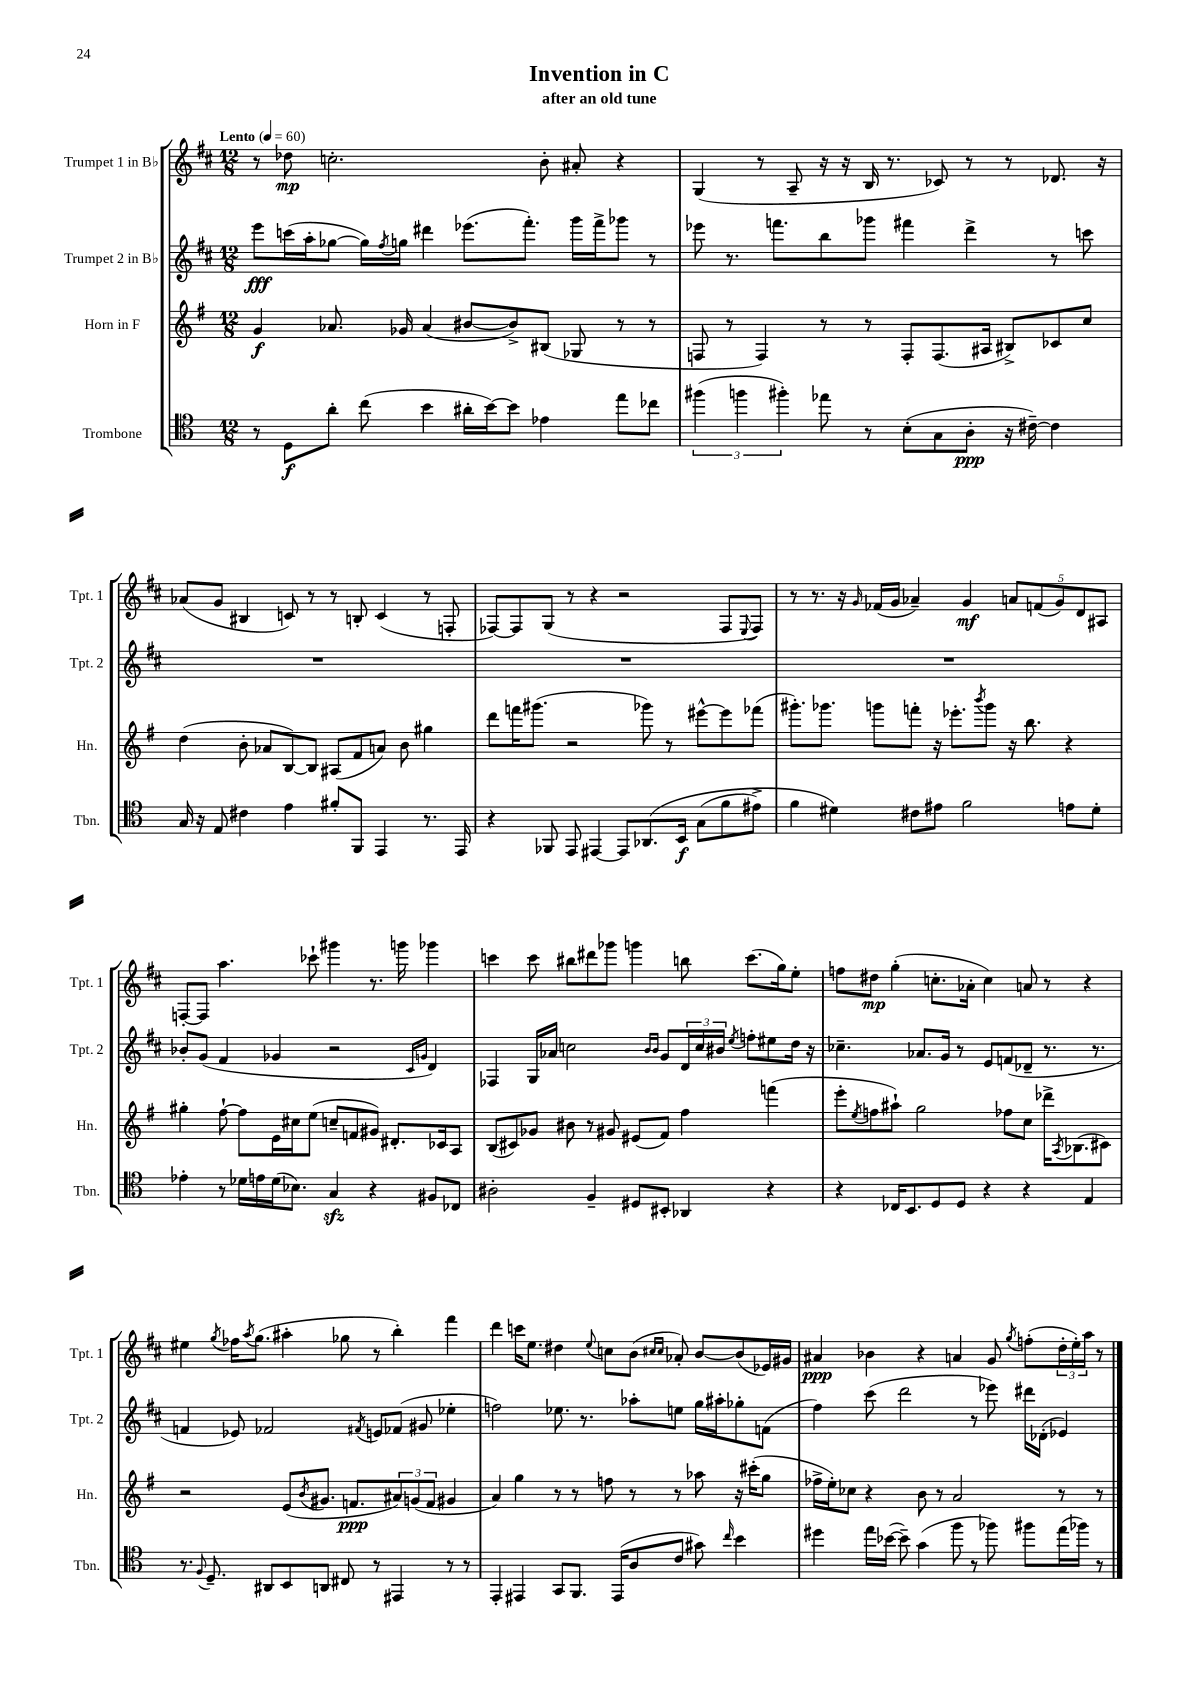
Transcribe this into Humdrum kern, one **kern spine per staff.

**kern	**dynam	**kern	**dynam	**kern	**dynam	**kern	**dynam
*part4	*part4	*part3	*part3	*part2	*part2	*part1	*part1
*staff4	*staff4	*staff3	*staff3	*staff2	*staff2	*staff1	*staff1
*I"Trombone	*	*I"Horn in F	*	*I"Trumpet 2 in B♭	*	*I"Trumpet 1 in B♭	*
*I'Tbn.	*	*I'Hn.	*	*I'Tpt. 2	*	*I'Tpt. 1	*
*clefC4	*	*clefG2	*	*clefG2	*	*clefG2	*
*k[]	*	*k[f#]	*	*k[f#c#]	*	*k[f#c#]	*
*M12/8	*	*M12/8	*	*M12/8	*	*M12/8	*
*MM60	*	*MM60	*	*MM60	*	*MM60	*
=1	=1	=1	=1	=1	=1	=1	=1
!	!	!	!	!	!	!LO:TX:a:B:t=Lento	!
8r	.	4g/	f	8eee\L	fff	8r	.
8D\L	f	.	.	(16cccn\L	.	8dd-X\	mp
.	.	.	.	16aa'\J	.	.	.
8a'\J	.	8.a-X/	.	[8gg-X\J	.	2.ccn'\	.
(8cc\	.	.	.	16gg-\LL])	.	.	.
.	.	.	.	8qff#/	.	.	.
.	.	16g-X/	.	16ggn\JJ	.	.	.
4b\	.	(4a-/	.	4ddd#X\	.	.	.
16a#X'\LL	.	[8b#X/L	.	(8.eee-X\L	.	.	.
[16b\J)	.	.	.	.	.	.	.
8b\J]	.	8b#^/])	.	.	.	.	.
.	.	.	.	8.fff#'\J)	.	.	.
4e-X\	.	(8B#X/J	.	.	.	8b'\	.
.	.	8G-X/	.	16ggg\LL	.	8a#X'/	.
.	.	.	.	16fff#^\J	.	.	.
8ee\L	.	8r	.	8ggg-X\J	.	4r	.
8cc-X\J	.	8r	.	8r	.	.	.
=2	=2	=2	=2	=2	=2	=2	=2
(6ff#X\	.	8Fn/	.	8eee-X\	.	(4G/	.
.	.	8r	.	8.r	.	.	.
6ffn\	.	.	.	.	.	.	.
.	.	4F/)	.	.	.	8r	.
.	.	.	.	8.fffn\L	.	.	.
6ff#X'\)	.	.	.	.	.	.	.
.	.	.	.	.	.	8A~/	.
8ee-X\	.	8r	.	8bb\	.	16r	.
.	.	.	.	.	.	16r	.
8r	.	8r	.	8ggg-X\J	.	16B/	.
.	.	.	.	.	.	8.r	.
(8B'\L	.	8F'/L	.	4fff#X\	.	.	.
8G\	.	(8.F/	.	.	.	8c-X/)	.
8A'\J	ppp	.	.	4ddd^\	.	8r	.
.	.	16A#X/Jk	.	.	.	.	.
16r	.	8B#X^/L)	.	.	.	8r	.
[16c#X~\)	.	.	.	.	.	.	.
4c#\]	.	8c-X/	.	8r	.	8.d-X/	.
.	.	8cc/J	.	8cccn\	.	.	.
.	.	.	.	.	.	16r	.
!!LO:LB:g=z
=3	=3	=3	=3	=3	=3	=3	=3
16G/	.	(4dd\	.	1.r	.	(8a-X/L	.
16r	.	.	.	.	.	.	.
8E/	.	.	.	.	.	8g/J	.
4c#X\	.	8b'\	.	.	.	4B#X/	.
.	.	8a-X/L	.	.	.	.	.
4e\	.	[8B/)	.	.	.	8cn/)	.
.	.	8B/J]	.	.	.	8r	.
8f#X'/L	.	(8A#X/L	.	.	.	8r	.
8FF/J	.	8f#/	.	.	.	8Bn'/	.
4EE/	.	8an/J)	.	.	.	(4c/	.
.	.	8b\	.	.	.	.	.
8.r	.	4gg#X\	.	.	.	8r	.
.	.	.	.	.	.	8Fn'/	.
16EE/	.	.	.	.	.	.	.
=4	=4	=4	=4	=4	=4	=4	=4
4r	.	8ddd\L	.	1.r	.	[8F-X/L)	.
.	.	16fffn\K	.	.	.	8F-/]	.
.	.	(8.ggg#X\J	.	.	.	.	.
8FF-X/	.	.	.	.	.	(8G/J	.
8EE/	.	2r	.	.	.	8r	.
[4EE#X/	.	.	.	.	.	4r	.
8EE#/L]	.	.	.	.	.	2r	.
(8.AA-X/	.	8ggg-X\)	.	.	.	.	.
.	.	8r	.	.	.	.	.
16BB/Jk	f	.	.	.	.	.	.
(8G\L	.	[8eee#X^^\L	.	.	.	.	.
8f\	.	8eee#\]	.	.	.	8F-/L	.
.	.	.	.	.	.	8qqE/	.
8e#X^\J)	.	(8fff-X\J	.	.	.	8F-/J)	.
=5	=5	=5	=5	=5	=5	=5	=5
4f\	.	8.ggg#X'\L)	.	1.r	.	8r	.
.	.	.	.	.	.	8.r	.
.	.	8.ggg-X\J	.	.	.	.	.
4d#X\)	.	.	.	.	.	.	.
.	.	.	.	.	.	16r	.
.	.	.	.	.	.	16qqg/	.
.	.	8gggn\L	.	.	.	(16f-X/LL	.
.	.	.	.	.	.	16g/JJ	.
8c#X\L	.	8fffn'\J	.	.	.	4a-X~/)	.
8e#X\J	.	16r	.	.	.	.	.
.	.	8.eee-X'\L	.	.	.	.	.
2f\	.	.	.	.	.	4g/	mf
.	.	8qbbb/	.	.	.	.	.
.	.	8ggg\J	.	.	.	.	.
.	.	16r	.	.	.	10an/L	.
.	.	8.bb\	.	.	.	.	.
.	.	.	.	.	.	(10fn/	.
.	.	.	.	.	.	10g/)	.
8en\L	.	4r	.	.	.	.	.
.	.	.	.	.	.	10d/	.
8d#'\J	.	.	.	.	.	.	.
.	.	.	.	.	.	10A#X/J	.
!!LO:LB:g=z
=6	=6	=6	=6	=6	=6	=6	=6
4e-X'\	.	4gg#X'\	.	8b-X'/L	.	[8Fn'/L	.
.	.	.	.	(8g/J	.	8F/J]	.
8r	.	[8ff#`\	.	4f#/	.	4.aa\	.
16d-X\LL	.	8ff#\L]	.	.	.	.	.
16en\	.	.	.	.	.	.	.
(16d-\J	.	16e\L	.	4g-X/	.	.	.
8.B-X\J)	.	16cc#X\J	.	.	.	.	.
.	.	(8ee\J	.	.	.	8ccc-X`\	.
4Gzz/	.	8ccn~/L	.	2r	.	4ggg#X\	.
.	.	8fn/	.	.	.	.	.
4r	.	8g#X/J)	.	.	.	8.r	.
.	.	8.d#X'/L	.	.	.	.	.
.	.	.	.	.	.	16gggn\	.
.	.	.	.	16qqc#/LL	.	.	.
.	.	.	.	16qqgn/JJ	.	.	.
8F#X/L	.	.	.	4d/)	.	4ggg-X\	.
.	.	16c-X/k	.	.	.	.	.
8C-X/J	.	8A/J	.	.	.	.	.
=7	=7	=7	=7	=7	=7	=7	=7
2A#X'\	.	(8B/L	.	4F-X/	.	4cccn\	.
.	.	8c#X/)	.	.	.	.	.
.	.	8g-X/J	.	16G/LL	.	8ccc\	.
.	.	.	.	16a-X/JJ	.	.	.
.	.	8b#X\	.	2ccn\	.	8bb#X\L	.
4F~/	.	8r	.	.	.	8ddd#X\	.
.	.	8g#X/	.	.	.	8ggg-X\J	.
8D#X/L	.	(8e#X/L	.	.	.	4gggn\	.
.	.	.	.	16qqb/LL	.	.	.
.	.	.	.	16qqb/JJ	.	.	.
8BB#X'/J	.	8f#/J)	.	8g/L	.	.	.
4AA-X/	.	4ff#\	.	24d/L	.	8bbn\	.
.	.	.	.	24cc/	.	.	.
.	.	.	.	24b#X/JJ	.	.	.
.	.	.	.	8qee/	.	.	.
.	.	.	.	8ffn'\L	.	(8.ccc\L	.
4r	.	(4fffn\	.	8ee#X\	.	.	.
.	.	.	.	.	.	16gg\k)	.
.	.	.	.	16dd\Jk	.	8ee'\J	.
.	.	.	.	16r	.	.	.
=8	=8	=8	=8	=8	=8	=8	=8
4r	.	8eee'\L	.	4.cc-X~\	.	8ffn\L	.
.	.	8qee/	.	.	.	.	.
.	.	8ffn\	.	.	.	8dd#X\J	mp
16C-X/KL	.	8aa#X`\J)	.	.	.	(4gg'\	.
8.BB/	.	.	.	.	.	.	.
.	.	2gg\	.	8.a-X/L	.	.	.
8D/	.	.	.	.	.	8.ccn'\L	.
.	.	.	.	16g/Jk	.	.	.
8D/J	.	.	.	8r	.	.	.
.	.	.	.	.	.	16a-X'\Jk	.
4r	.	.	.	8e/L	.	4cc\)	.
.	.	8ff-X\L	.	(8fn/	.	.	.
4r	.	8cc\J	.	8d-X~/J	.	8an/	.
.	.	16ddd-X^\KL	.	8.r	.	8r	.
.	.	8qA/	.	.	.	.	.
.	.	(8.B-X\	.	.	.	.	.
4E/	.	.	.	.	.	4r	.
.	.	.	.	8.r	.	.	.
.	.	8c#X\J)	.	.	.	.	.
!!LO:LB:g=z
=9	=9	=9	=9	=9	=9	=9	=9
8.r	.	2r	.	4fn/	.	4ee#X\	.
8qqF/	.	.	.	.	.	.	.
8.D~/	.	.	.	.	.	.	.
.	.	.	.	.	.	8qgg/	.
.	.	.	.	8e-X/)	.	16ff-X\KL	.
.	.	.	.	.	.	8qaa/	.
.	.	.	.	.	.	(8.gg\J	.
8AA#X/L	.	.	.	2f-X/	.	.	.
8BB/	.	(8e/L	.	.	.	4aa#X'\	.
.	.	8qb/	.	.	.	.	.
8AAn/J	.	8.g#X/J	.	.	.	.	.
8C#X/	.	.	.	.	.	8gg-X\	.
.	.	8.fn/L	ppp	.	.	.	.
.	.	.	.	8qf#X/	.	.	.
8r	.	.	.	8en/L	.	8r	.
4EE#X/	.	12a#X/)	.	(8f-X/J	.	4bb'\)	.
.	.	(12gn/	.	.	.	.	.
.	.	.	.	8g#X/	.	.	.
.	.	12f/J	.	.	.	.	.
8r	.	4g#X/	.	4ee-X'\	.	4fff#\	.
8r	.	.	.	.	.	.	.
=10	=10	=10	=10	=10	=10	=10	=10
4EE'/	.	4a/)	.	2ffn\)	.	4ddd\	.
4EE#X/	.	4gg\	.	.	.	16cccn\KL	.
.	.	.	.	.	.	8.ee\J	.
8GG/L	.	8r	.	8.ee-X\	.	4dd#X\	.
8.FF/J	.	8r	.	.	.	.	.
.	.	.	.	8.r	.	.	.
.	.	.	.	.	.	8qqee/	.
.	.	8ffn\	.	.	.	8ccn\L	.
(16EE#/KL	.	.	.	.	.	.	.
8A/	.	8r	.	8aa-X'\L	.	(8b\J	.
.	.	.	.	.	.	16qqcc#X/LL	.
.	.	.	.	.	.	16qqcc#/JJ	.
8c/J	.	8r	.	8een\J	.	8a-X'/)	.
8g#X\)	.	8aa-X\	.	16gg\LL	.	[8b/L	.
.	.	.	.	16aa#X'\J	.	.	.
16qqcc/	.	.	.	.	.	.	.
4b\	.	16r	.	8gg-X'\	.	(8b/]	.
.	.	(16ccc#X'\KL	.	.	.	.	.
.	.	8gg\J	.	(8fn\J	.	16e-X/L)	.
.	.	.	.	.	.	16g#X/JJ	.
=11	=11	=11	=11	=11	=11	=11	=11
4dd#X\	.	16ff-X^\LL	.	4ff#\)	.	4a#X/	ppp
.	.	16ee'\J)	.	.	.	.	.
.	.	8cc-X\J	.	.	.	.	.
16ee\LL	.	4r	.	(8ccc#\	.	4b-X\	.
([16b-X\JJ	.	.	.	.	.	.	.
8b-~\])	.	.	.	2ddd\	.	.	.
(4g\	.	8b\	.	.	.	4r	.
.	.	8r	.	.	.	.	.
8ff\	.	2a/	.	.	.	4an/	.
8r	.	.	.	8r	.	.	.
8ff-X\)	.	.	.	8eee-X\)	.	8g/	.
.	.	.	.	.	.	8qgg/	.
8ff#X\L	.	.	.	16ddd#X\LL	.	(8ffn'\L	.
.	.	.	.	(16d-X'\JJ	.	.	.
(16ee\L	.	8r	.	4e-X/)	.	24dd'\L	.
.	.	.	.	.	.	24ee'\)	.
16ff-X\JJ)	.	.	.	.	.	.	.
.	.	.	.	.	.	24aa\JJ	.
8r	.	8r	.	.	.	8r	.
==	==	==	==	==	==	==	==
*-	*-	*-	*-	*-	*-	*-	*-
